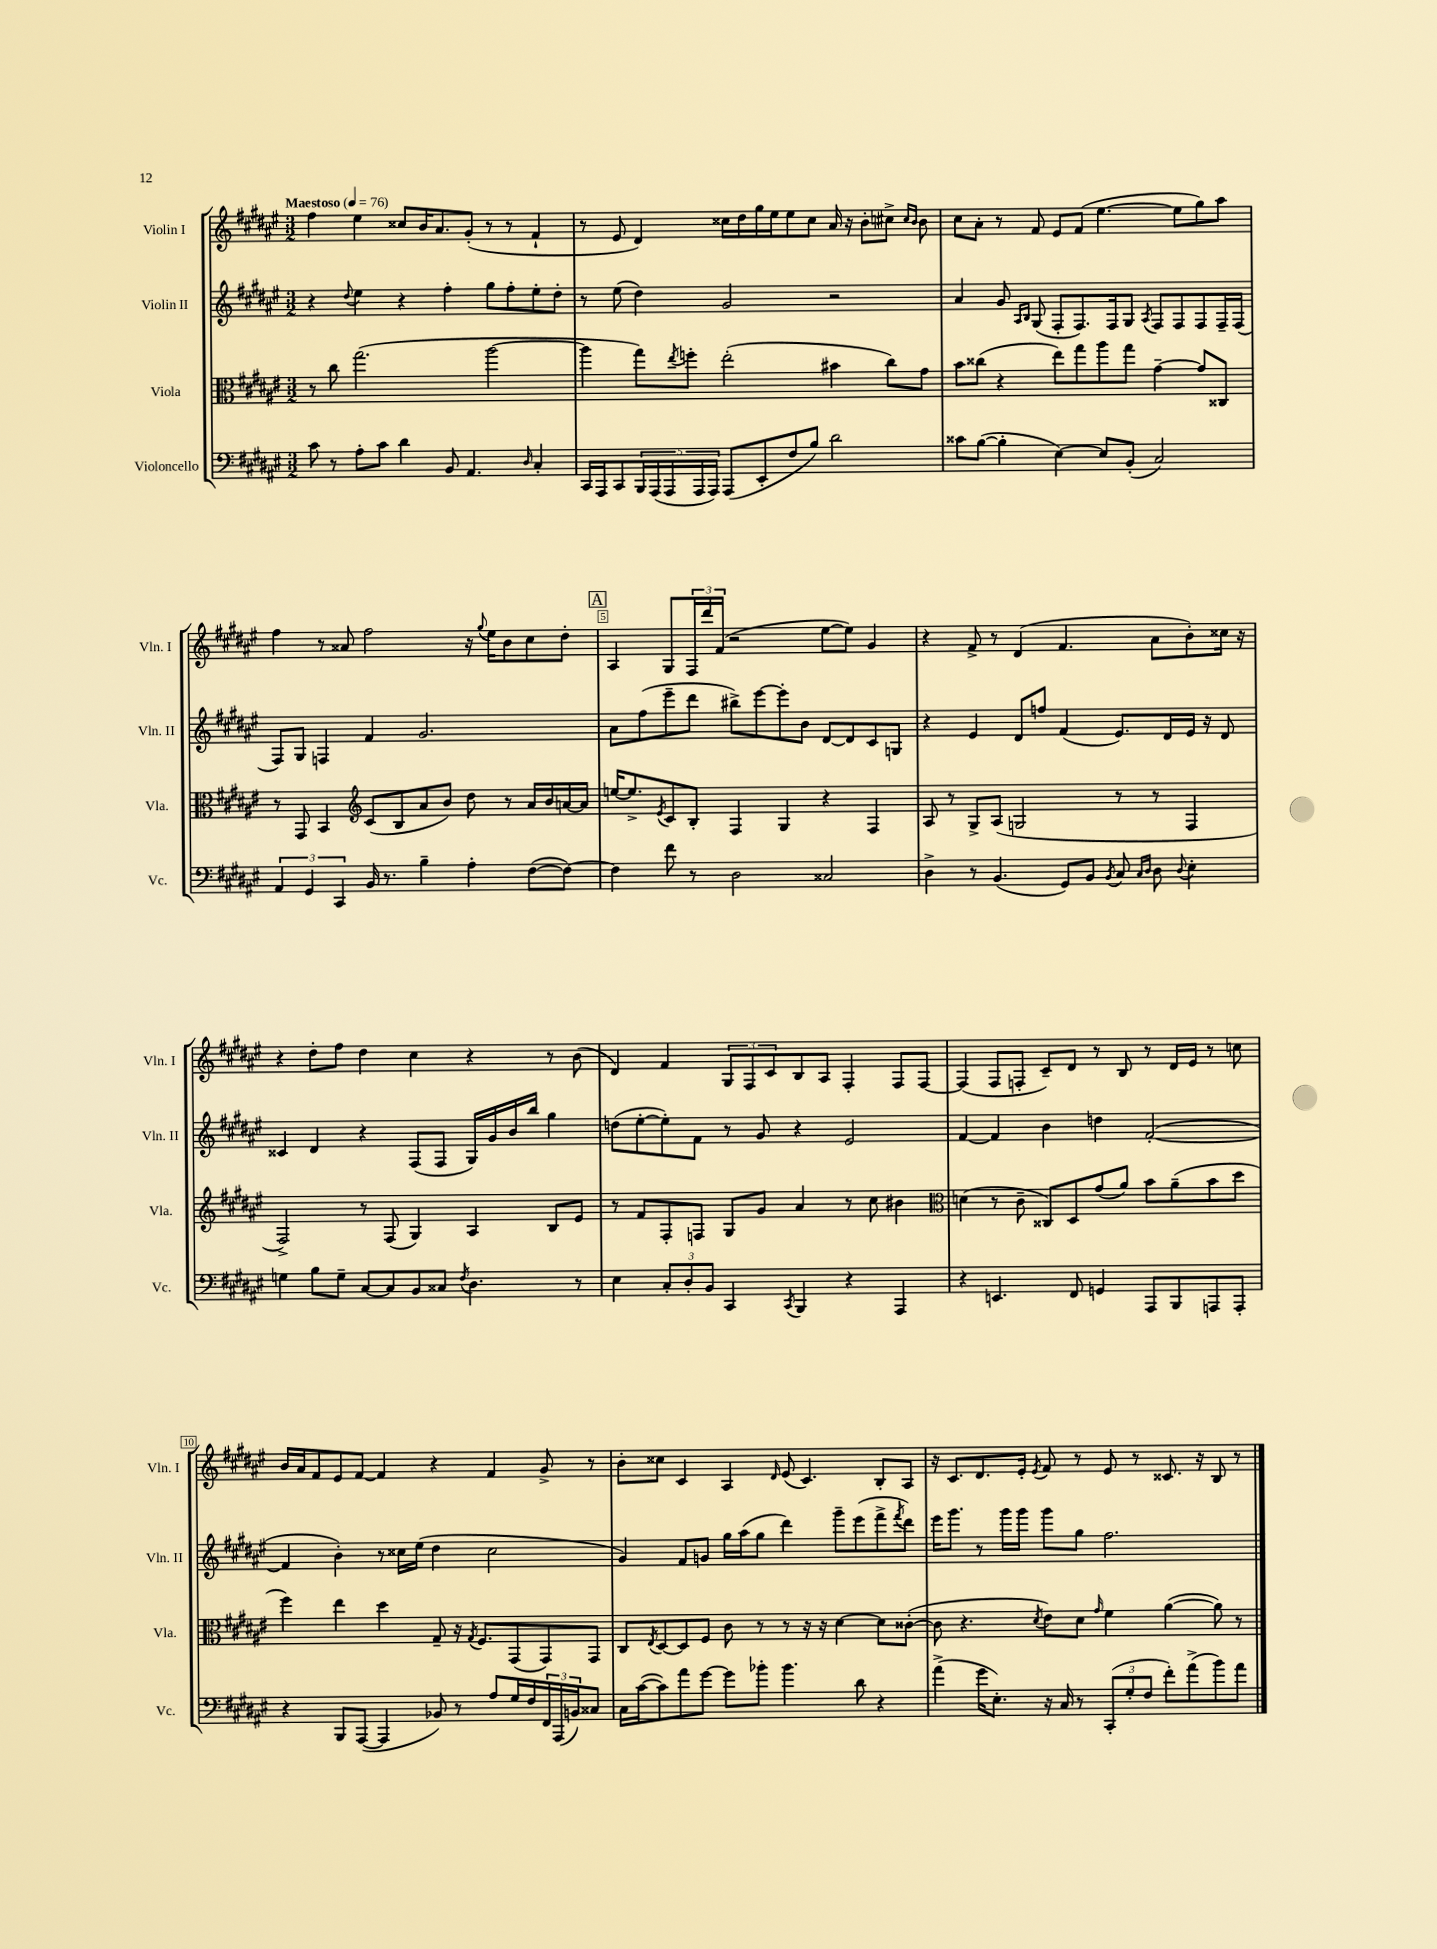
<<
\new StaffGroup <<
\new Staff = "s0" \with { instrumentName = "Violin I" shortInstrumentName = "Vln. I" } {
    \clef treble \key fis \major \numericTimeSignature \time 3/2 \tempo "Maestoso" 4 = 76
    fis''4 eis''4 cisis''8 b'16 ais'8. gis'8-.( r8 r8 fis'4-! |
    r8 eis'8 dis'4) cisis''16 dis''16 gis''16 eis''16 eis''8 cisis''8 ais'16 r16 b'8-. cis''8-> \grace { cis''16 b'16 } b'8 |
    cis''8 ais'8-. r8 fis'8 eis'8 fis'8( eis''4.~ eis''8 gis''8) ais''8 |
    fis''4 r8 aisis'8 fis''2 r16 \appoggiatura { gis''8 } eis''16 b'8 cis''8 dis''8-. |
    \mark \markup { \box "A" } ais4 gis8 \tuplet 3/2 { fis16 dis'''16 fis'16( } r2 eis''8~ eis''8) gis'4 |
    r4 fis'8-> r8 dis'4( fis'4. ais'8 b'8-.) cisis''16 r16 |
    r4 dis''8-. fis''8 dis''4 cis''4 r4 r8 b'8( |
    dis'4) fis'4 \tuplet 3/2 { gis8 fis8 cis'8 } b8 ais8 fis4-. fis8 fis8~ |
    fis4( fis8 f8-. cis'8--) dis'8 r8 b8 r8 dis'16 eis'16 r8 c''8 |
    b'16 ais'16 fis'8 eis'8 fis'8~ fis'4 r4 fis'4 gis'8-> r8 |
    b'8-. cisis''8 cis'4 ais4 \grace { dis'16 } eis'8( cis'4.) b8-. ais8 |
    r16 cis'8. dis'8. eis'16-. \acciaccatura { eis'8 } fis'8 r8 eis'8 r8 cisis'8. r16 b8 r8 \bar "|." |
}
\new Staff = "s1" \with { instrumentName = "Violin II" shortInstrumentName = "Vln. II" } {
    \clef treble \key fis \major \numericTimeSignature \time 3/2
    r4 \appoggiatura { dis''8 } eis''4 r4 fis''4-. gis''8 fis''8-. eis''8-. dis''8-. |
    r8 eis''8( dis''4) gis'2 r2 |
    ais'4 gis'8 \grace { ais16 b16 } gis8( fis8-. fis8.) fis16 gis8 \acciaccatura { ais8 } fis8 fis8 fis8 fis16-- fis16( |
    fis8) gis8 f4 fis'4 gis'2. |
    \mark \markup { \box "A" } ais'8 fis''8( eis'''8-- dis'''8 bis''8->) eis'''8~ eis'''8-. b'8 dis'8~ dis'8 cis'8 g8 |
    r4 eis'4 dis'8 f''8 fis'4( eis'8.) dis'16 eis'16 r16 dis'8 |
    cisis'4 dis'4 r4 fis8( fis8 gis16) gis'16 b'16 b''16 gis''4 |
    d''8( eis''8~-. eis''8-.) fis'8 r8 gis'8 r4 eis'2 |
    fis'4~ fis'4 b'4 d''4 fis'2~-.( |
    fis'4 b'4-.) r8 cisis''16 eis''16( dis''4 cisis''2 |
    gis'4) fis'8 g'8 gis''16 ais''16( gis''8 dis'''4) gis'''8-- eis'''8( fis'''8-> \acciaccatura { fis'''8 } dis'''8) |
    eis'''16 gis'''8. r8 gis'''16 gis'''16 gis'''8 gis''8 fis''2. \bar "|." |
}
\new Staff = "s2" \with { instrumentName = "Viola" shortInstrumentName = "Vla." } {
    \clef alto \key fis \major \numericTimeSignature \time 3/2
    r8 cis''8 gis''2.( ais''2~ |
    ais''4 gis''8) \acciaccatura { eis''8 } f''8-. eis''2-.( bis'4 cis''8) gis'8 |
    b'8 cisis''8( r4 eis''8) gis''8 ais''8 gis''8 gis'4~-- gis'8 cisis8 |
    r8 gis,8 b,4 \clef treble cis'8( b8 ais'8 b'8) dis''8 r8 ais'16 b'16 a'16~ a'16 |
    \mark \markup { \box "A" } e''16~ e''8.-> \acciaccatura { eis'8 } cis'8 b8-. fis4 gis4 r4 fis4 |
    ais8 r8 gis8-> ais8( g2 r8 r8 fis4 |
    fis2->) r8 fis8( gis4) ais4 b8 eis'8 |
    r8 fis'8 fis8-. f8 gis8 gis'8 ais'4 r8 cis''8 bis'4 |
    \clef alto d'4( r8 cis'8-- cisis8) dis8 gis'8( ais'8) b'8 ais'8--( b'8 dis''8 |
    fis''4) eis''4 dis''4 gis8-- r16 \acciaccatura { gis8 } fis8. gis,8( gis,8) gis,8 |
    cis8 \acciaccatura { eis8 } dis8~ dis8 fis8 cis'8 r8 r8 r16 r16 dis'4~ dis'8 cisis'8~-.( |
    cisis'8 r4. \acciaccatura { dis'8 } eis'8) dis'8 \grace { gis'16 } fis'4 ais'4~( ais'8) r8 \bar "|." |
}
\new Staff = "s3" \with { instrumentName = "Violoncello" shortInstrumentName = "Vc." } {
    \clef bass \key fis \major \numericTimeSignature \time 3/2
    cis'8 r8 ais8-. cis'8 dis'4 b,8 ais,4. \grace { dis16 } cis4-. |
    cis,16 ais,,16 cis,8 \tuplet 5/4 { b,,16 ais,,16( ais,,16 ais,,16 ais,,16) } ais,,8( eis,8-. fis8 b8) dis'2 |
    cisis'8 b8~( b4-. eis4~) eis8 b,8-.( cis2) |
    \tuplet 3/2 { ais,4 gis,4 cis,4 } b,16 r8. b4-- ais4-. fis8~( fis8~) |
    \mark \markup { \box "A" } fis4 fis'8 r8 dis2 cisis2 |
    dis4-> r8 b,4.( gis,8) b,8 \acciaccatura { b,8 } cis8 \grace { cis16 dis16 } dis8 \appoggiatura { dis8 } eis4-. |
    g4 b8 g8-- cis8~ cis8 b,8 cisis8 \acciaccatura { fis8 } dis4. r8 |
    eis4 \tuplet 3/2 { cis8-. dis8-. b,8 } cis,4 \acciaccatura { cis,8 } b,,4 r4 ais,,4 |
    r4 e,4. fis,8 g,4 ais,,8 b,,8 a,,8 a,,8-. |
    r4 b,,8 ais,,8~( ais,,4 bes,8) r8 ais8 gis16 fis16 \tuplet 3/2 { fis,16 ais,,16( b,16) } cisis8 |
    cis16 cis'16~( cis'8) ais'8 gis'8~ gis'8 bes'8-. bes'4. dis'8 r4 |
    ais'4->( gis'16 eis8.-.) r16 cis16 r8 \tuplet 3/2 { cis,8-.( gis8-. fis8 } fis'8-.) ais'8->( b'8) ais'8 \bar "|." |
}
>>
>>
\layout { \context { \Score \override BarNumber.break-visibility = ##(#f #t #t) barNumberVisibility = #(every-nth-bar-number-visible 5) \override BarNumber.stencil = #(make-stencil-boxer 0.1 0.3 ly:text-interface::print) } }
